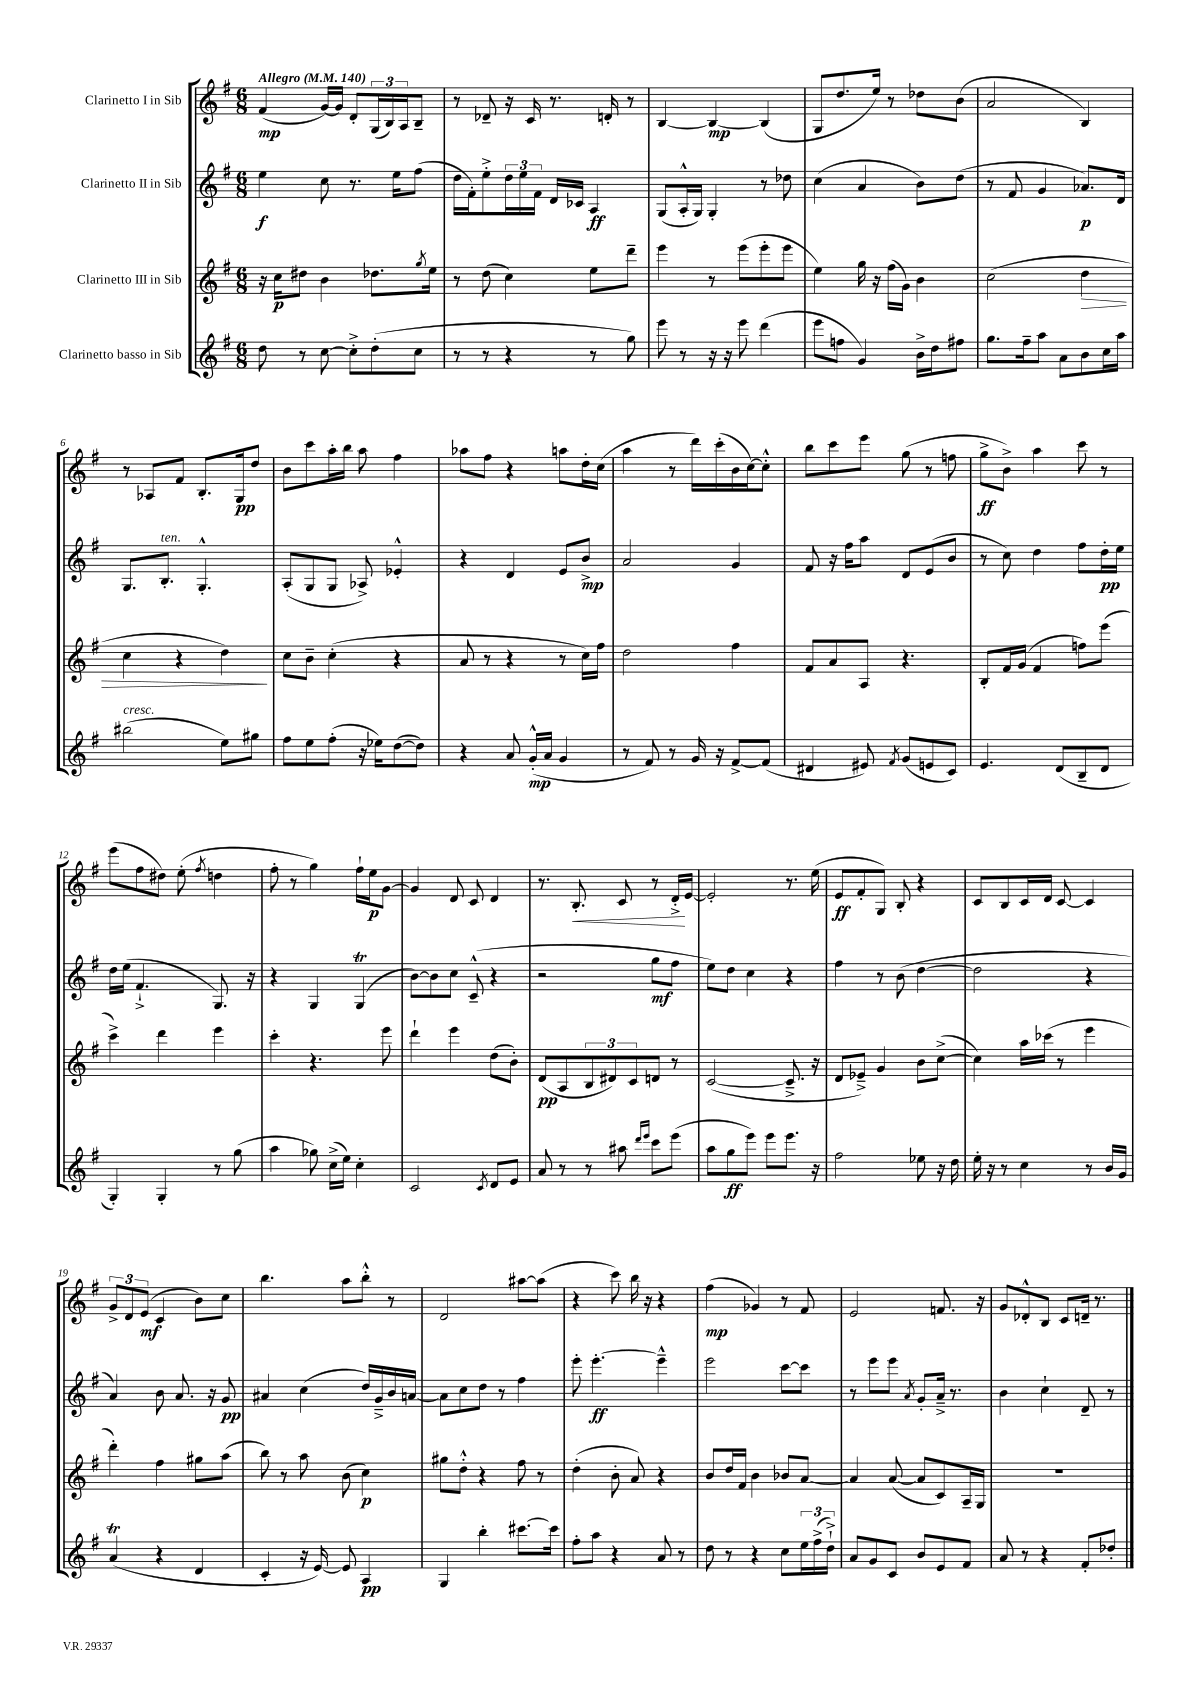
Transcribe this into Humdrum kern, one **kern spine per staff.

**kern	**dynam	**kern	**dynam	**kern	**dynam	**kern	**dynam
*part4	*part4	*part3	*part3	*part2	*part2	*part1	*part1
*staff4	*staff4	*staff3	*staff3	*staff2	*staff2	*staff1	*staff1
*I"Clarinetto basso in Sib	*	*I"Clarinetto III in Sib	*	*I"Clarinetto II in Sib	*	*I"Clarinetto I in Sib	*
*clefG2	*	*clefG2	*	*clefG2	*	*clefG2	*
*k[f#]	*	*k[f#]	*	*k[f#]	*	*k[f#]	*
*M6/8	*	*M6/8	*	*M6/8	*	*M6/8	*
*MM140	*	*MM140	*	*MM140	*	*MM140	*
=1	=1	=1	=1	=1	=1	=1	=1
!	!	!	!	!	!	!LO:TX:a:B:t=Allegro	!
8dd\	.	16r	.	4ee\	f	(4f#/	mp
.	.	16cc\KL	p	.	.	.	.
8r	.	8dd#X\J	.	.	.	.	.
[8cc\	.	4b\	.	8cc\	.	[16g/LL)	.
.	.	.	.	.	.	16g/JJ]	.
8cc'^\L]	.	.	.	8.r	.	8d'/L	.
(8dd'\	.	8.dd-X\L	.	.	.	(24G/L	.
.	.	.	.	.	.	24B/)	.
.	.	.	.	16ee\KL	.	.	.
.	.	.	.	.	.	24A/J	.
8cc\J	.	.	.	(8ff#\J	.	8B~/J	.
.	.	8qgg/	.	.	.	.	.
.	.	16ee\Jk	.	.	.	.	.
=2	=2	=2	=2	=2	=2	=2	=2
8r	.	8r	.	16dd\LL	.	8r	.
.	.	.	.	16f#'\J)	.	.	.
8r	.	(8dd\	.	8ee'^\	.	8d-X~/	.
4r	.	4cc\)	.	24dd\L	.	16r	.
.	.	.	.	24ee\	.	.	.
.	.	.	.	.	.	16c/	.
.	.	.	.	24f#\JJ	.	.	.
.	.	.	.	16d/LL	.	8.r	.
.	.	.	.	16c-X/JJ	.	.	.
8r	.	8ee\L	.	4A/	ff	.	.
.	.	.	.	.	.	16dn'/	.
8gg\)	.	8ddd~\J	.	.	.	8r	.
=3	=3	=3	=3	=3	=3	=3	=3
8eee\	.	4eee\	.	(8G/L	.	[4B/	.
8r	.	.	.	16A'^^/L	.	.	.
.	.	.	.	16G/JJ)	.	.	.
16r	.	8r	.	4G'/	.	4B/_	mp
16r	.	.	.	.	.	.	.
8eee\	.	(8eee\L	.	.	.	.	.
(4ddd\	.	8eee'\	.	8r	.	(4B/]	.
.	.	8eee\J	.	8dd-X\	.	.	.
=4	=4	=4	=4	=4	=4	=4	=4
8eee\L	.	4ee\)	.	(4cc\	.	8G/L	.
8ffn\J	.	.	.	.	.	8.dd/	.
4g/)	.	16gg\	.	4a/	.	.	.
.	.	16r	.	.	.	16ee/Jk)	.
.	.	(16ff#\LL	.	.	.	8r	.
.	.	16g\JJ)	.	.	.	.	.
16b^\LL	.	4b\	.	8b\L)	.	8dd-X\L	.
16dd\J	.	.	.	.	.	.	.
8ff#X\J	.	.	.	(8dd\J	.	(8b\J	.
=5	=5	=5	=5	=5	=5	=5	=5
8.gg\L	.	(2cc\	.	8r	.	2a/	.
.	.	.	.	8f#/	.	.	.
16ff#~\k	.	.	.	.	.	.	.
8aa\J	.	.	.	4g/	.	.	.
8a\L	.	.	.	.	.	.	.
!	!	!	!LO:HP:b	!	!	!	!
8b\	.	4dd\	>	8.a-X/L)	p	4B/)	.
16cc\L	.	.	.	.	.	.	.
16aa\JJ	.	.	.	16d/Jk	.	.	.
!!LO:LB:g=z
=6	=6	=6	=6	=6	=6	=6	=6
!LO:TX:a:i:t=cresc.	!	!	!	!	!	!	!
(2bb#X\	.	4cc\	.	8.G/L	.	8r	.
.	.	.	.	.	.	8A-X/L	.
!	!	!	!	!LO:TX:a:i:t=ten.	!	!	!
.	.	.	.	8.B'/J	.	.	.
.	.	4r	.	.	.	8f#/J	.
.	.	.	.	4.G'^^/	.	8.B'/L	.
8ee\L)	.	4dd\)	.	.	.	.	.
.	.	.	.	.	.	16G/k	pp
8gg#X\J	.	.	.	.	.	8dd/J	.
.	.	.	]	.	.	.	.
=7	=7	=7	=7	=7	=7	=7	=7
8ff#\L	.	8cc\L	.	(8A'/L	.	8b\L	.
8ee\	.	8b~\J	.	8G/	.	8ccc\	.
(8ff#'\J	.	(4cc'\	.	8G/J	.	16aa'\L	.
.	.	.	.	.	.	16bb\JJ	.
16r	.	.	.	8A-X^/)	.	8aa\	.
16ee-X\KL)	.	.	.	.	.	.	.
([8dd\	.	4r	.	4e-X'^^/	.	4ff#\	.
8dd\J])	.	.	.	.	.	.	.
=8	=8	=8	=8	=8	=8	=8	=8
4r	.	8a/	.	4r	.	8aa-X\L	.
.	.	8r	.	.	.	8ff#\J	.
8a/	.	4r	.	4d/	.	4r	.
(16g'^^/LL	mp	.	.	.	.	.	.
16a/JJ	.	.	.	.	.	.	.
4g/	.	8r	.	8e/L	.	8aan\L	.
.	.	16cc\LL)	.	8b^/J	mp	16dd'\L	.
.	.	16ff#\JJ	.	.	.	(16cc\JJ	.
=9	=9	=9	=9	=9	=9	=9	=9
8r	.	2dd\	.	2a/	.	4aa\	.
8f#/)	.	.	.	.	.	.	.
8r	.	.	.	.	.	8r	.
16g/	.	.	.	.	.	16ddd\LL)	.
16r	.	.	.	.	.	(16ccc'\	.
[8f#^/L	.	4ff#\	.	4g/	.	16b\	.
.	.	.	.	.	.	[16cc\J)	.
(8f#/J]	.	.	.	.	.	8cc'^^\J]	.
=10	=10	=10	=10	=10	=10	=10	=10
4d#X/	.	8f#/L	.	8f#/	.	8bb\L	.
.	.	8a/	.	16r	.	8ccc\	.
.	.	.	.	16ff#\KL	.	.	.
8e#X/)	.	8A/J	.	8aa\J	.	8eee\J	.
8qf#/	.	.	.	.	.	.	.
(8g/L	.	4.r	.	8d/L	.	(8gg\	.
8en/	.	.	.	(8e/	.	8r	.
8c/J)	.	.	.	8b/J	.	8ffn\	.
=11	=11	=11	=11	=11	=11	=11	=11
4.e/	.	8B'/L	.	8r	.	8gg^\L	ff
.	.	16f#/L	.	8cc\)	.	8b^\J)	.
.	.	(16g/JJ	.	.	.	.	.
.	.	4f#/	.	4dd\	.	4aa\	.
(8d/L	.	.	.	.	.	.	.
8B~/	.	8ffn\L)	.	8ff#\L	.	8ccc\	.
8d/J	.	(8eee\J	.	16dd'\L	pp	8r	.
.	.	.	.	16ee\JJ	.	.	.
!!LO:LB:g=z
=12	=12	=12	=12	=12	=12	=12	=12
4G'/)	.	4ccc^\)	.	16dd\LL	.	(8eee\L	.
.	.	.	.	(16ee\JJ	.	.	.
.	.	.	.	4.f#`^/	.	8ff#\	.
4G'/	.	4ddd\	.	.	.	8dd#X\J)	.
.	.	.	.	.	.	(8ee'\	.
.	.	.	.	.	.	8qff#/	.
8r	.	4eee\	.	8.G/)	.	4ddn\	.
(8gg\	.	.	.	.	.	.	.
.	.	.	.	16r	.	.	.
=13	=13	=13	=13	=13	=13	=13	=13
4aa\	.	4ccc'\	.	4r	.	8ff#'\	.
.	.	.	.	.	.	8r	.
8gg-X\)	.	4.r	.	4G/	.	4gg\)	.
(16cc^\LL	.	.	.	.	.	.	.
16ee\JJ)	.	.	.	.	.	.	.
4cc'\	.	.	.	(4GT/	.	16ff#`\LL	.
.	.	.	.	.	.	16ee\J	p
.	.	8eee\	.	.	.	[8g\J	.
=14	=14	=14	=14	=14	=14	=14	=14
2c/	.	4ddd`\	.	[8b\L)	.	4g/]	.
.	.	.	.	8b\]	.	.	.
.	.	4eee\	.	8cc\J	.	8d/	.
.	.	.	.	(8c~^^/	.	8c/	.
8qc/	.	.	.	.	.	.	.
8d/L	.	(8dd\L	.	4r	.	4d/	.
8e/J	.	8b'\J)	.	.	.	.	.
=15	=15	=15	=15	=15	=15	=15	=15
8a/	.	(8d/L	pp	2r	.	8.r	.
8r	.	8A/	.	.	.	.	.
!	!	!	!	!	!	!	!LO:HP:b
.	.	.	.	.	.	8.B'/	<
8r	.	12B/	.	.	.	.	.
.	.	12d#X/)	.	.	.	.	.
8aa#X\	.	.	.	.	.	8c/	.
.	.	12c/	.	.	.	.	.
16qqddd/LL	.	.	.	.	.	.	.
16qqeee/JJ	.	.	.	.	.	.	.
8ccc\L	.	8dn/J	.	8gg\L	mf	8r	.
(8eee\J	.	8r	.	8ff#\J	.	16d'^/LL	.
.	.	.	.	.	.	[16e/JJ	[
=16	=16	=16	=16	=16	=16	=16	=16
8aa\L	.	([2c/	.	8ee\L)	.	2e'/]	.
8gg\	ff	.	.	8dd\J	.	.	.
8eee\J)	.	.	.	4cc\	.	.	.
8eee\L	.	.	.	.	.	.	.
8.eee\J	.	8.c~^/]	.	4r	.	8.r	.
16r	.	16r	.	.	.	(16ee\	.
=17	=17	=17	=17	=17	=17	=17	=17
2ff#\	.	8d/L	.	4ff#\	.	8e/L	ff
.	.	8e-X~^/J)	.	.	.	8f#'/	.
.	.	4g/	.	8r	.	8G/J)	.
.	.	.	.	(8b\	.	8B'/	.
8ee-X\	.	8b\L	.	[4dd\	.	4r	.
16r	.	([8cc^\J	.	.	.	.	.
16dd\	.	.	.	.	.	.	.
=18	=18	=18	=18	=18	=18	=18	=18
16ee'\	.	4cc\])	.	2dd\]	.	8c/L	.
16r	.	.	.	.	.	.	.
8r	.	.	.	.	.	8B/	.
4cc\	.	16aa\LL	.	.	.	16c/L	.
.	.	(16ccc-X\JJ	.	.	.	16d/JJ	.
.	.	8r	.	.	.	[8c/	.
8r	.	4eee\	.	4r	.	4c/]	.
16b/LL	.	.	.	.	.	.	.
16g/JJ	.	.	.	.	.	.	.
!!LO:LB:g=z
=19	=19	=19	=19	=19	=19	=19	=19
(4aT/	.	4ddd'\)	.	4a/)	.	12g^/L	.
.	.	.	.	.	.	12d/	.
.	.	.	.	.	.	(12e/J	mf
4r	.	4ff#\	.	8b\	.	4c/	.
.	.	.	.	8.a/	.	.	.
4d/	.	8gg#X\L	.	.	.	8b\L)	.
.	.	.	.	16r	.	.	.
.	.	(8aa\J	.	8g/	pp	8cc\J	.
=20	=20	=20	=20	=20	=20	=20	=20
4c'/	.	8bb\)	.	4a#X/	.	4.bb\	.
.	.	8r	.	.	.	.	.
16r	.	8aa\	.	(4cc\	.	.	.
[16e/)	.	.	.	.	.	.	.
8e/]	.	(8b\	.	.	.	8aa\L	.
4A/	pp	4cc\)	p	16dd/LL)	.	8bb'^^\J	.
.	.	.	.	16g~^/	.	.	.
.	.	.	.	16b/	.	8r	.
.	.	.	.	[16an/JJ	.	.	.
=21	=21	=21	=21	=21	=21	=21	=21
4G/	.	8gg#X\L	.	8a\L]	.	2d/	.
.	.	8dd'^^\J	.	8cc\	.	.	.
4bb'\	.	4r	.	8dd\J	.	.	.
.	.	.	.	8r	.	.	.
[8.ccc#X\L	.	8ff#\	.	4ff#\	.	[8aa#X\L	.
.	.	8r	.	.	.	(8aa#\J]	.
16ccc#\Jk]	.	.	.	.	.	.	.
=22	=22	=22	=22	=22	=22	=22	=22
8ff#'\L	.	(4dd'\	.	8eee'\	.	4r	.
8aa\J	.	.	.	[4.eee'\	ff	.	.
4r	.	8b'\	.	.	.	8ccc\)	.
.	.	8a/)	.	.	.	16bb\	.
.	.	.	.	.	.	16r	.
8a/	.	4r	.	4eee~^^\]	.	4r	.
8r	.	.	.	.	.	.	.
=23	=23	=23	=23	=23	=23	=23	=23
8dd\	.	8b/L	.	2eee\	.	(4ff#\	mp
8r	.	16dd/L	.	.	.	.	.
.	.	16f#/JJ	.	.	.	.	.
4r	.	4b\	.	.	.	4g-X/)	.
8cc\L	.	8b-X/L	.	[8ccc\L	.	8r	.
24ee\L	.	[8a/J	.	8ccc\J]	.	8f#/	.
(24ff#^\	.	.	.	.	.	.	.
24dd`^\JJ)	.	.	.	.	.	.	.
=24	=24	=24	=24	=24	=24	=24	=24
8a/L	.	4a/]	.	8r	.	2e/	.
8g/	.	.	.	8eee\L	.	.	.
8c/J	.	([8a/	.	8eee\J	.	.	.
.	.	.	.	8qa/	.	.	.
8b/L	.	8a/L]	.	8g'/L	.	.	.
8e/	.	8c/)	.	16a~^/Jk	.	8.fn/	.
.	.	.	.	8.r	.	.	.
8f#/J	.	16A~/L	.	.	.	.	.
.	.	16G/JJ	.	.	.	16r	.
=25	=25	=25	=25	=25	=25	=25	=25
8a/	.	2.r	.	4b\	.	8g/L	.
8r	.	.	.	.	.	8d-X'^^/	.
4r	.	.	.	4cc`\	.	8B/J	.
.	.	.	.	.	.	8c/L	.
8f#'/L	.	.	.	8d~/	.	16dn~/Jk	.
.	.	.	.	.	.	8.r	.
8dd-X'/J	.	.	.	8r	.	.	.
==	==	==	==	==	==	==	==
*-	*-	*-	*-	*-	*-	*-	*-
